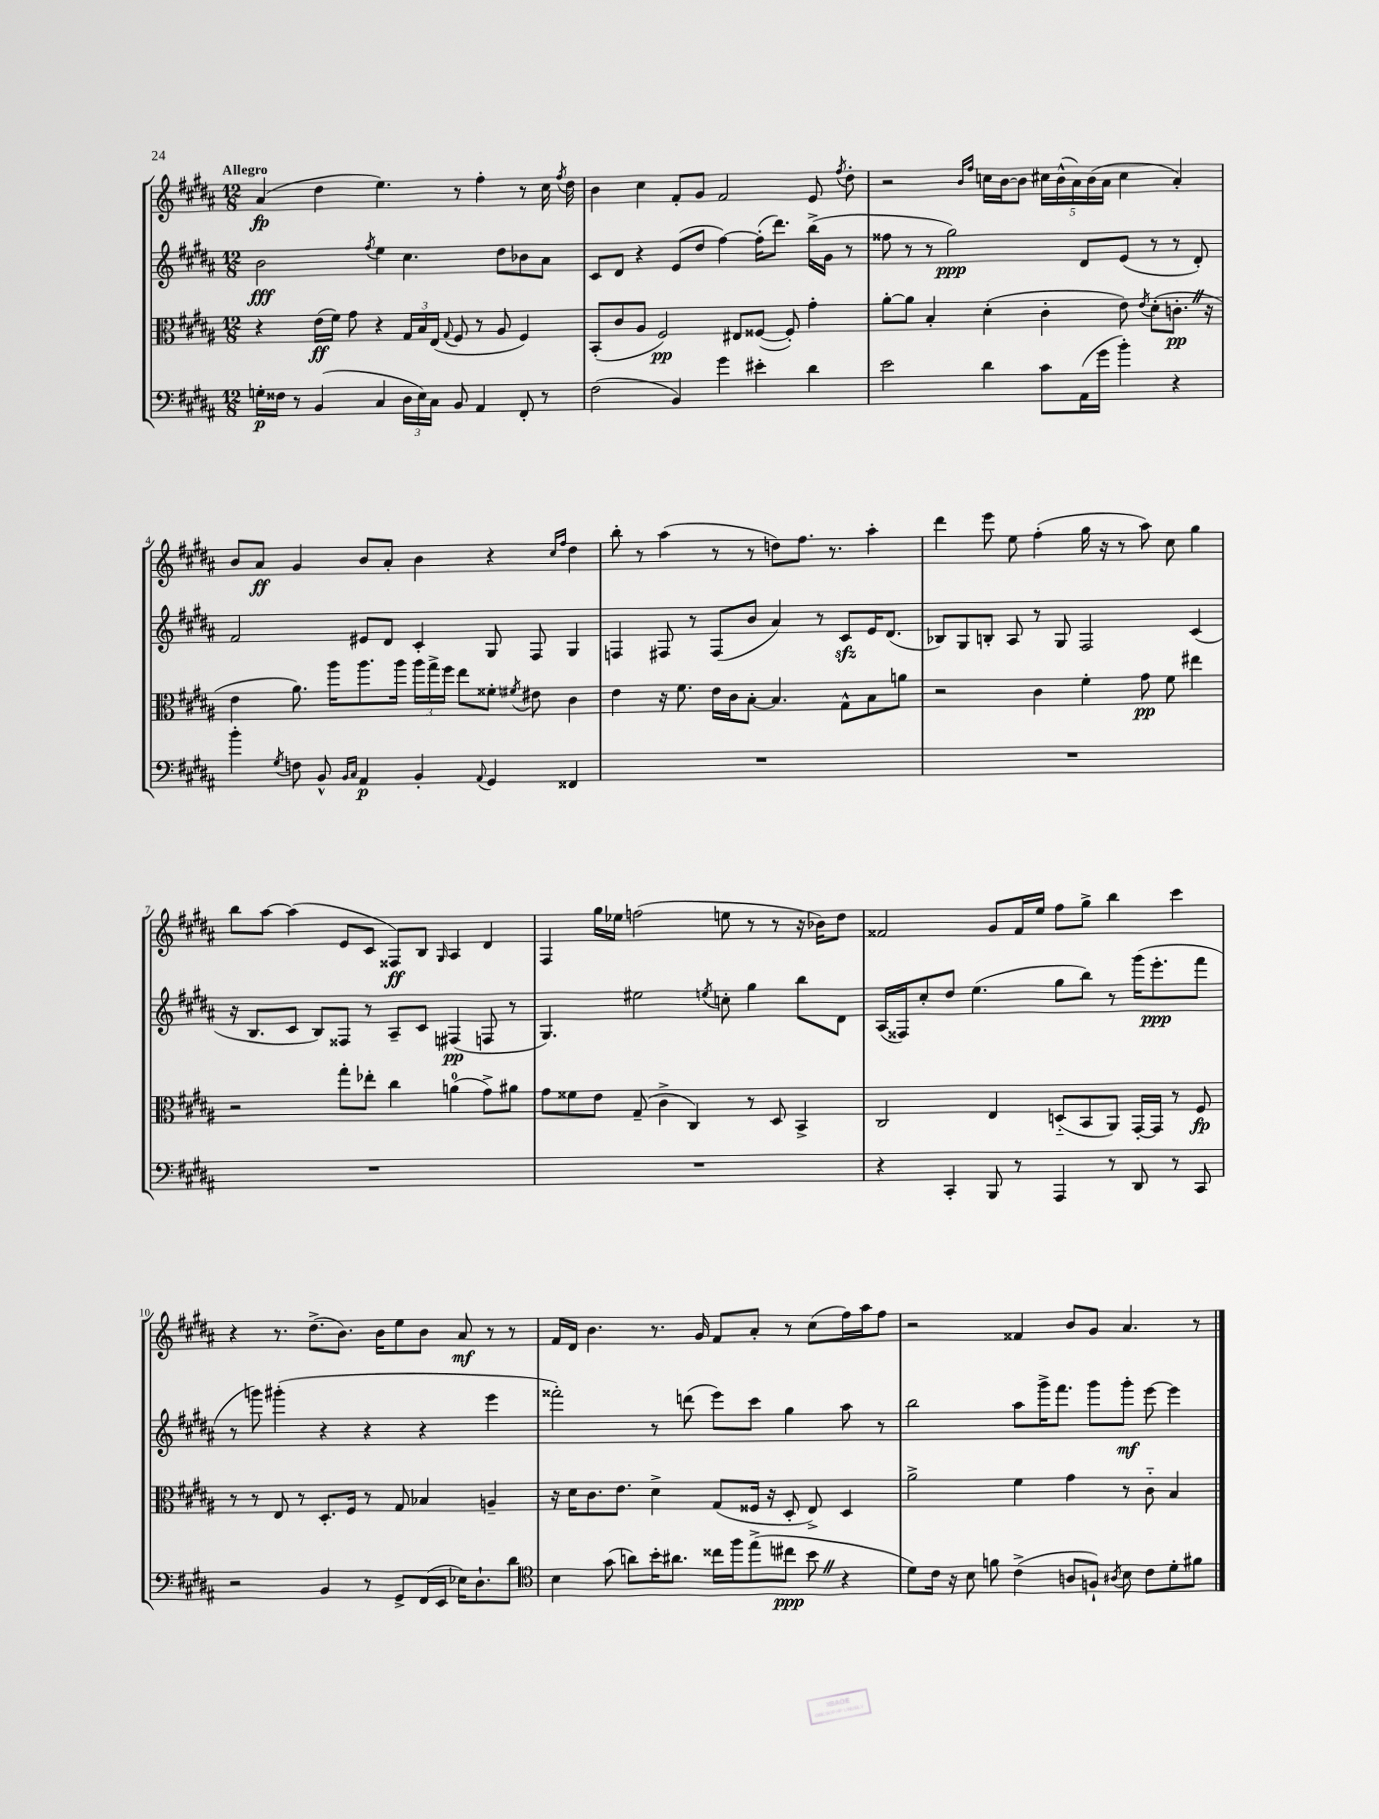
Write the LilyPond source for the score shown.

<<
\new StaffGroup <<
\new Staff = "s0" {
    \clef treble \key b \major \numericTimeSignature \time 12/8 \tempo "Allegro"
    \autoBeamOff ais'4\fp( dis''4 e''4.) r8 fis''4-. r8 cis''16 \acciaccatura { fis''8 } dis''16 |
    b'4 cis''4 fis'8[-. gis'8] fis'2 e'8 \acciaccatura { fis''8 } dis''8-. |
    r2 \grace { b'16[ fis''16] } c''16[ b'16~ b'8] \tuplet 5/4 { cis''16[ b'16-^( ais'16) b'16( ais'16] } cis''4 ais'4-.) |
    b'8[ ais'8]\ff gis'4 b'8[ ais'8]-. b'4 r4 \grace { cis''16[ fis''16] } dis''4 |
    b''8-. r8 ais''4( r8 r8 d''8[) fis''8.] r8. ais''4-. |
    dis'''4 e'''8 e''8 fis''4-.( gis''16 r16 r8 ais''8) cis''8 gis''4 |
    b''8[ ais''8]~ ais''4( e'8[ cis'8] fisis8[\ff) b8] \grace { gis16 } ais4 dis'4 |
    fis4 gis''16[ ees''16] f''2( e''8 r8 r8 r16 bes'16[) dis''8] |
    fisis'2 gis'8[ fisis'16 e''16] fis''8[ gis''8]-> b''4 cis'''4 |
    r4 r8. dis''8.[->( b'8.]) b'16[ e''8 b'8] ais'8\mf r8 r8 |
    fis'16[ dis'16] b'4. r8. gis'16 fis'8[ ais'8]-. r8 cis''8[( fis''16) ais''16 fis''8] |
    r2 fisis'4 b'8[ gis'8] ais'4. r8 \bar "|." |
}
\new Staff = "s1" {
    \clef treble \key b \major \numericTimeSignature \time 12/8
    \autoBeamOff b'2\fff \acciaccatura { fis''8 } e''4 cis''4. dis''8[ bes'8 ais'8] |
    cis'8[ dis'8] r4 e'8[( dis''8] fis''4~) fis''16[-.( dis'''8.]) b''16[->( gis'16] r8 |
    fisis''8 r8 r8 gis''2\ppp) dis'8[ e'8]( r8 r8 dis'8-.) |
    fis'2 eis'8[ dis'8] cis'4-. gis8 fis8 gis4 |
    f4 fis8 r8 fis8[( b'8] ais'4) r8 cis'8[\sfz e'16 dis'8.]( |
    bes8[) gis8 b8]-. ais8 r8 gis8 fis2 cis'4( |
    r16 b8.[ cis'8] b8[) fisis8] r8 ais8[-- cis'8] fis4\pp( f8 r8 |
    gis4.) eis''2 \acciaccatura { e''8 } c''8-. gis''4 b''8[ dis'8] |
    ais16[( fisis16) cis''8-. dis''8] e''4.( gis''8[ b''8]) r8 gis'''16[( e'''8.-.\ppp fis'''8] |
    r8 g'''8) gis'''4-.( r4 r4 r4 e'''4 |
    fisis'''2-.) r8 d'''8( e'''8[) cis'''8] gis''4 ais''8 r8 |
    b''2 ais''8[ gis'''16-> fis'''8.] gis'''8[ gis'''8]-.\mf e'''8~ e'''4 \bar "|." |
}
\new Staff = "s2" {
    \clef alto \key b \major \numericTimeSignature \time 12/8
    \autoBeamOff r4 e'16[\ff( fis'16]) gis'8 r4 \tuplet 3/2 { gis16[ b16 e16]( } \appoggiatura { gis8 } fis8 r8 ais8 fis4) |
    b,8[-.( cis'8 ais8] fis2\pp) eis8[ fisis8]~( fisis8-.) gis'4-. |
    ais'8[~-. ais'8] b4-. dis'4-.( cis'4-. e'8) \acciaccatura { e'8 } dis'8[-.( c'8.]-.\pp \once \override BreathingSign.text = \markup { \musicglyph "scripts.caesura.straight" } \breathe r16 |
    e'4 ais'8.) ais''16[ ais''8. ais''16] \tuplet 3/2 { ais''16[ gis''16-> fis''16] } e''8[ fisis'8]-. \acciaccatura { fis'8 } eis'8 cis'4 |
    e'4 r16 fis'8. e'16[ cis'16 b8]~-. b4. gis8[-^ b8 a'8] |
    r2 cis'4 fis'4-. gis'8\pp fis'8 eis''4 |
    r2 gis''8[-. ees''8]-. cis''4 a'4-0( gis'8[->) ais'8] |
    gis'8[ fisis'8 e'8] gis8--( cis'4-> cis4) r8 dis8 b,4-> |
    cis2 e4 d8[-_( b,8 ais,8]) gis,16[~-. gis,16] r8 fis8\fp |
    r8 r8 e8 r8 dis8.[-. fis16] r8 gis8 bes4 a4-- |
    r16 dis'16[ cis'8. e'8.] dis'4-> gis8[( fisis16] r16 dis8-. e8->) dis4 |
    ais'2-> fis'4 gis'4 r8 cis'8-_ b4 \bar "|." |
}
\new Staff = "s3" {
    \clef bass \key b \major \numericTimeSignature \time 12/8
    \autoBeamOff g16[-.\p fisis16] r8 b,4( cis4 \tuplet 3/2 { dis16[ e16) cis16] } b,8 ais,4 fis,8-. r8 |
    fis2( b,4) gis'4 eis'4-. dis'4 |
    e'2 dis'4 cis'8[ ais,16( gis'16] b'4-.) r4 |
    b'4-. \acciaccatura { gis8 } f8 b,8-^ \grace { b,16[ cis16] } ais,4\p b,4-. \appoggiatura { ais,8 } gis,4 fisis,4 |
    R1. |
    R1. |
    R1. |
    R1. |
    r4 cis,4-. b,,8 r8 ais,,4 r8 dis,8 r8 cis,8 |
    r2 b,4 r8 gis,8[-> fis,16( e,16] ees16[) dis8.-! dis'8] |
    \clef tenor b4 gis'8( a'8[) b'16-. ais'8.] cisis''16[ fis''16 e''8->( cis''8]\ppp b'8 \once \override BreathingSign.text = \markup { \musicglyph "scripts.caesura.straight" } \breathe r4 |
    dis'8[) cis'16] r16 b8 f'8 cis'4->( a8[ f8]-!) \acciaccatura { ais8 } b8 cis'8[ dis'8-. fis'8] \bar "|." |
}
>>
>>
